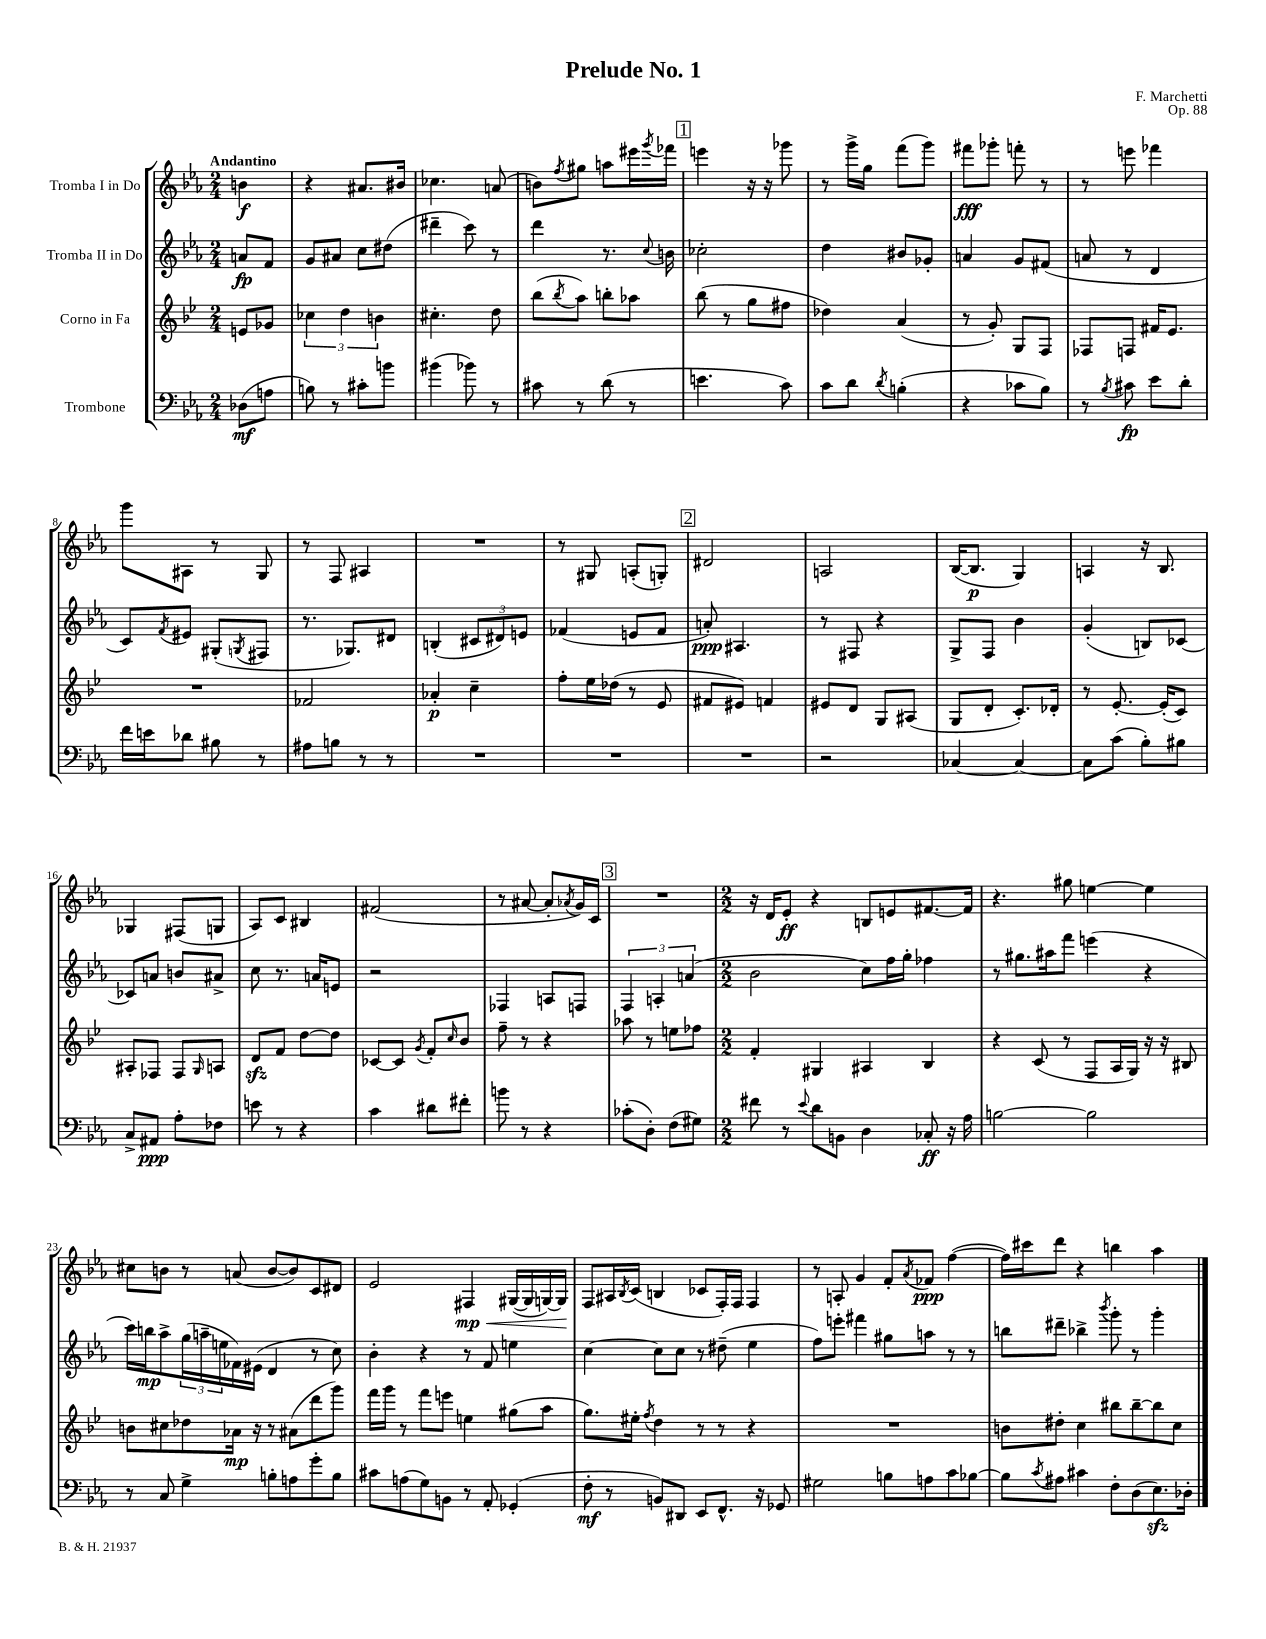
\header { title = "Prelude No. 1" composer = "F. Marchetti" opus = "Op. 88" }
<<
\new StaffGroup <<
\new Staff = "s0" \with { instrumentName = "Tromba I in Do" } {
    \clef treble \key ees \major \numericTimeSignature \time 2/4 \partial 4 \tempo "Andantino"
    b'4\f |
    r4 ais'8. bis'16 |
    ces''4. a'8( |
    b'8) \acciaccatura { f''8 } gis''8 a''8 eis'''16 \acciaccatura { g'''8 } fes'''16 |
    \mark \markup { \box "1" } e'''4 r16 r16 ges'''8 |
    r8 g'''16-> g''16 f'''8( g'''8) |
    fis'''8\fff ges'''8-. f'''8-. r8 |
    r8 e'''8 fes'''4 |
    g'''8 ais8 r8 g8 |
    r8 f8 ais4 |
    R2 |
    r8 gis8 a8-.( g8-.) |
    \mark \markup { \box "2" } dis'2 |
    a2 |
    bes16~( bes8.\p g4) |
    a4 r16 bes8. |
    ges4 fis8( g8 |
    aes8) c'8 bis4 |
    fis'2( |
    r8 ais'8~ ais'8-. \acciaccatura { aes'8 } g'16) c'16 |
    \mark \markup { \box "3" } R2 |
    \numericTimeSignature \time 2/2 r16 d'16 ees'8-.\ff r4 b8 e'8 fis'8.~ fis'16 |
    r4. gis''8 e''4~ e''4 |
    cis''8 b'8 r8 a'8( b'8~ b'8) c'8 dis'8 |
    ees'2 fis4\mp\< gis16~( gis16 g16~) g16\! |
    f8 ais16 \acciaccatura { bes8 } c'16( b4 ces'8 f16-.) f16 f4 |
    r8 a8-. g'4 f'8-. \acciaccatura { aes'8 } fes'8\ppp f''4~( |
    f''16) cis'''16 d'''8 r4 b''4 aes''4 \bar "|." |
}
\new Staff = "s1" \with { instrumentName = "Tromba II in Do" } {
    \clef treble \key ees \major \numericTimeSignature \time 2/4 \partial 4
    a'8\fp f'8 |
    g'8 ais'8 c''8 dis''8( |
    dis'''4-- c'''8) r8 |
    d'''4 r8. \appoggiatura { c''8 } b'16 |
    \mark \markup { \box "1" } ces''2-. |
    d''4 bis'8 ges'8-. |
    a'4 g'8 fis'8( |
    a'8 r8 d'4 |
    c'8) \acciaccatura { f'8 } eis'8 gis8-.( \acciaccatura { g8 } fis8 |
    r8. ges8.) dis'8 |
    b4-.( \tuplet 3/2 { cis'8 dis'8) e'8 } |
    fes'4( e'8 fes'8 |
    \mark \markup { \box "2" } a'8-.\ppp) ais4. |
    r8 fis8 r4 |
    g8-> f8 bes'4 |
    g'4-.( b8) ces'8~ |
    ces'8 a'8 b'8 ais'8-> |
    c''8 r8. a'16 e'8 |
    r2 |
    fes4 a8 f8 |
    \mark \markup { \box "3" } \tuplet 3/2 { f4 a4-. a'4( } |
    \numericTimeSignature \time 2/2 bes'2 c''8) f''16 g''16-. fes''4 |
    r8 gis''8. ais''16 f'''8 e'''4( r4 |
    c'''16) b''16\mp aes''8-> \tuplet 3/2 { g''16( a''16-- e''16 } fes'16) eis'16( d'4 r8 c''8) |
    bes'4-. r4 r8 f'8 e''4 |
    c''4~ c''8 c''8 r8 dis''8--( ees''4 |
    f''8) e'''8-. fis'''4 gis''8 a''8 r8 r8 |
    b''8 dis'''8-- bes''4-> \acciaccatura { bes'''8 } g'''8-. r8 g'''4-. \bar "|." |
}
\new Staff = "s2" \with { instrumentName = "Corno in Fa" } {
    \clef treble \key bes \major \numericTimeSignature \time 2/4 \partial 4
    e'8 ges'8 |
    \tuplet 3/2 { ces''4 d''4 b'4 } |
    cis''4.-. d''8 |
    bes''8( \acciaccatura { bes''8 } a''8) b''8-. aes''8 |
    \mark \markup { \box "1" } bes''8( r8 g''8 fis''8 |
    des''4) a'4( |
    r8 g'8-.) g8 f8 |
    fes8 f8 fis'16 ees'8. |
    R2 |
    fes'2 |
    aes'4-.\p c''4-- |
    f''8-. ees''16 des''16( r8 ees'8 |
    \mark \markup { \box "2" } fis'8 eis'8) f'4 |
    eis'8 d'8 g8 ais8( |
    g8 d'8-. c'8.-.) des'16-. |
    r8 ees'8.~-. ees'16-.( c'8) |
    ais8-. fes8 fes8 \grace { g16 } a8 |
    d'8\sfz f'8 d''8~ d''8 |
    ces'8~ ces'8 \acciaccatura { g'8 } f'8-. \grace { c''16 } bes'8 |
    f''8-- r8 r4 |
    \mark \markup { \box "3" } aes''8 r8 e''8 fes''8 |
    \numericTimeSignature \time 2/2 f'4-. gis4 ais4 bes4 |
    r4 c'8( r8 f8 a16 g16) r16 r16 bis8 |
    b'8 cis''8 des''8 aes'16\mp r16 r8 ais'8( d'''8 g'''8) |
    f'''16 g'''16 r8 f'''8 e'''8 e''4 gis''8( a''8 |
    g''8.) eis''16-. \acciaccatura { f''8 } d''4 r8 r8 r4 |
    R1 |
    b'8 dis''8-. c''4 bis''8 bis''8~-- bis''8 c''8 \bar "|." |
}
\new Staff = "s3" \with { instrumentName = "Trombone" } {
    \clef bass \key ees \major \numericTimeSignature \time 2/4 \partial 4
    des8\mf( a8 |
    b8) r8 cis'8-. b'8 |
    bis'4( bes'8) r8 |
    cis'8 r8 d'8( r8 |
    \mark \markup { \box "1" } e'4. c'8) |
    c'8 d'8 \acciaccatura { d'8 } b4-.( |
    r4 ces'8 bes8) |
    r8 \acciaccatura { bes8 } cis'8\fp ees'8 d'8-. |
    f'16 e'16 des'8 bis8 r8 |
    ais8 b8 r8 r8 |
    R2 |
    R2 |
    \mark \markup { \box "2" } R2 |
    r2 |
    ces4~ ces4~ |
    ces8 c'8( bes8-.) bis8 |
    c8-> ais,8\ppp aes8-. fes8 |
    e'8 r8 r4 |
    c'4 dis'8 fis'8-. |
    b'8 r8 r4 |
    \mark \markup { \box "3" } ces'8-.( d8-.) f8( gis8) |
    \numericTimeSignature \time 2/2 fis'8 r8 \appoggiatura { ees'8 } d'8 b,8 d4 ces8-.\ff r16 aes16 |
    b2~ b2 |
    r8 c8 g4-> b8-. a8 g'8-. b8 |
    cis'8 a8( g8) b,8 r8 aes,8-. ges,4-.( |
    f8-.\mf r8 b,8) dis,8 ees,8 f,8.-^ r16 ges,8 |
    gis2 b8 a8 c'8 bes8~ |
    bes8 \acciaccatura { c'8 } ais8 cis'4 f8-. d8( ees8.\sfz) des16-. \bar "|." |
}
>>
>>
